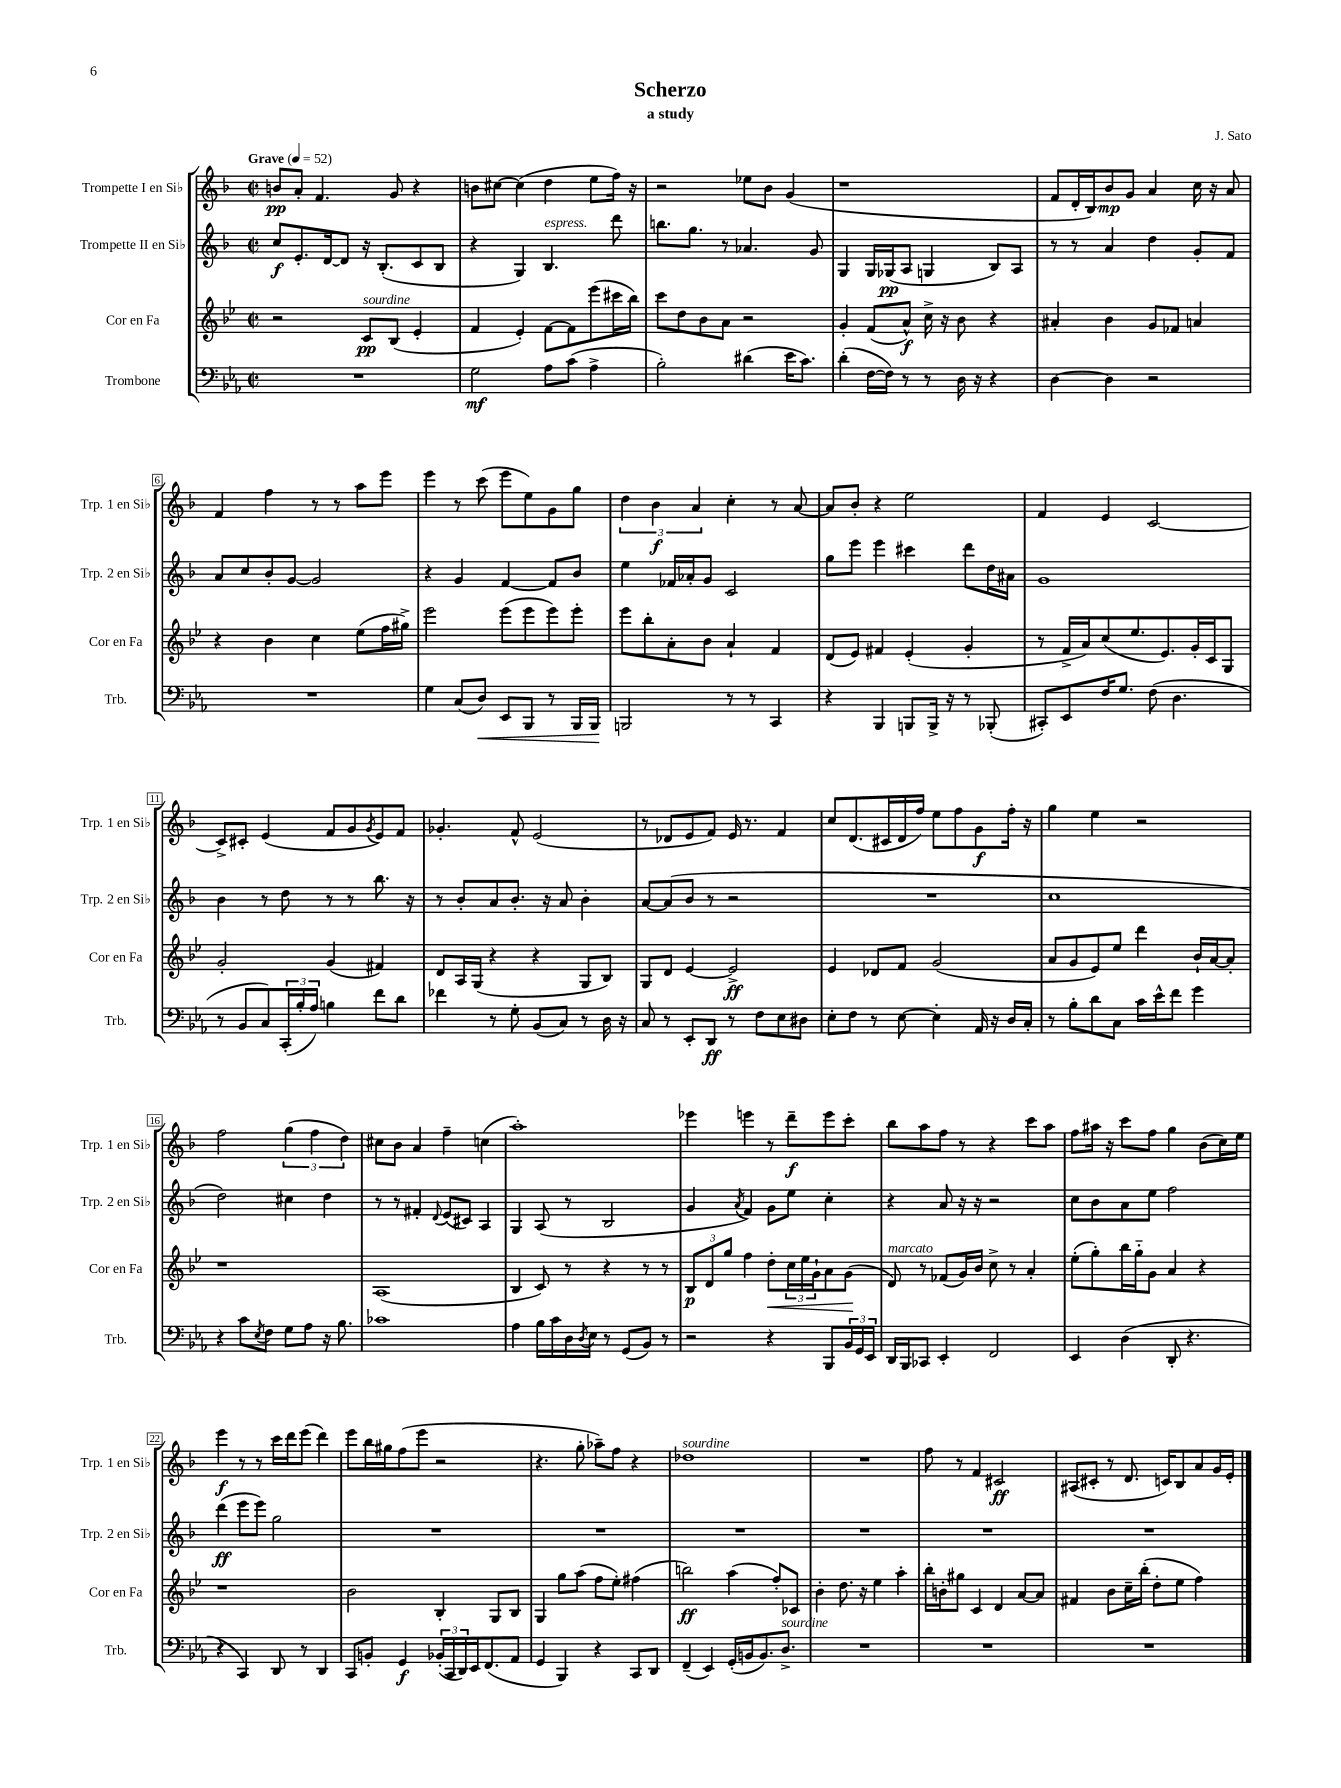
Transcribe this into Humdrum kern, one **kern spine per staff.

**kern	**kern	**kern	**kern
*staff4	*staff3	*staff2	*staff1
*clefF4	*clefG2	*clefG2	*clefG2
*k[b-e-a-]	*k[b-e-]	*k[b-]	*k[b-]
*M2/2	*M2/2	*M2/2	*M2/2
*met(c|)	*met(c|)	*met(c|)	*met(c|)
*MM52	*MM52	*MM52	*MM52
1r	2r	8cc/L	8b/L
.	.	8.e'/	8a'/J
.	.	.	4.f/
.	.	[16d/k	.
.	.	8d/]J	.
.	8c/L	16r	.
.	.	(8.B-'/L	.
.	(8B-/J	.	8g/
.	4e-'/	8c/	4r
.	.	8B-/J	.
=	=	=	=
2G\	4f/	4r	8b\L
.	.	.	[8cc#\J
.	4e-'/)	4G/)	(4cc#\]
8A-\L	[8f\L	4.B-/	4dd\
(8c\J	8f\]	.	.
4A-^\	(8eee-\	.	8ee\L
.	16ccc#\L	8ddd\	16ff\Jk)
.	16bb-\JJ)	.	16r
=	=	=	=
2B-'\)	8ccc\L	8.bb\L	2r
.	8dd\	.	.
.	.	8.gg\J	.
.	8b-\	.	.
.	8a\J	8r	.
(4d#\	2r	4.a-/	8ee-\L
.	.	.	8b-\J
16e-\LK	.	.	(4g/
8.c\J)	.	.	.
.	.	8g/	.
=	=	=	=
(4d'\	4g'/	4G/	1r
[16F\LL	(8f/L	16G/LL	.
16F\]JJ)	.	(16G-/J	.
8r	8a^^/J)	8A/J	.
8r	16cc^\	4G/	.
.	16r	.	.
16D\	8b-\	.	.
16r	.	.	.
4r	4r	8B-/L)	.
.	.	8A/J	.
=	=	=	=
[4D\	4a#'/	8r	8f/L
.	.	8r	16d'/L
.	.	.	16B-/J)
4D\]	4b-\	4a/	8b-/
.	.	.	8g/J
2r	8g/L	4dd\	4a/
.	8f-/J	.	.
.	4a/	8g'/L	16cc\
.	.	.	16r
.	.	8f/J	8a/
=	=	=	=
1r	4r	8a/L	4f/
.	.	8cc/	.
.	4b-\	8b-'/	4ff\
.	.	[8g/J	.
.	4cc\	2g/]	8r
.	.	.	8r
.	(8ee-\L	.	8aa\L
.	16ff\L	.	8eee\J
.	16gg#^\JJ)	.	.
=	=	=	=
4G\	2eee-\	4r	4eee\
(8C/L	.	4g/	8r
8D/J)	.	.	(8ccc\
8EE-/L	(8eee-\L	[4f/	8eee\L
8BBB-/J	8eee-\	.	8ee\)
8r	8eee-\)	8f/]L	8g\
16BBB-/LL	8eee-'\J	8b-/J	8gg\J
16BBB-/JJ	.	.	.
=	=	=	=
2BBB/	8eee-\L	4ee\	6dd\
.	8bb-'\	.	.
.	.	.	6b-\
.	8a'\	16f-/LL	.
.	.	16a-'/J	.
.	.	.	6a/
.	8b-\J	8g/J	.
8r	4a`/	2c/	4cc'\
8r	.	.	.
4CC/	4f/	.	8r
.	.	.	[8a/
=	=	=	=
4r	(8d/L	8gg\L	8a/]L
.	8e-/J)	8eee\J	8b-'/J
4BBB-/	4f#/	4eee\	4r
8BBB/L	(4e-'/	4ccc#\	2ee\
16BBB^/Jk	.	.	.
16r	.	.	.
8r	4g'/	8ddd\L	.
(8BBB-'/	.	16dd\L	.
.	.	16a#\JJ	.
=	=	=	=
8CC#'/L)	8r	1g	4f/
8EE-/	16f^/LL	.	.
.	16a/J)	.	.
16F/K	(8cc/	.	4e/
8.G/J	.	.	.
.	8.ee-/	.	.
(8F\	.	.	[2c/
.	8.e-/)	.	.
4.D\	.	.	.
.	16g'/L	.	.
.	16c/J	.	.
.	8G/J	.	.
=	=	=	=
8r	2g'/	4b-\	8c^/]L
8BB-/L	.	.	8c#'/J
8C/)	.	8r	(4e/
(24CC'/L	.	8dd\	.
24B-'/	.	.	.
24A-/JJ)	.	.	.
4B\	(4g/	8r	8f/L
.	.	8r	8g/
.	.	.	8qg/
8f\L	4f#/)	8.bb-\	8e/)
8d\J	.	.	8f/J
.	.	16r	.
=	=	=	=
4f-\	8d/L	8r	4.g-'/
.	16A/L	8b-'/L	.
.	(16G/JJ	.	.
8r	4r	8a/	.
8G'\	.	8.b-'/J	8f^^/
(8BB-/L	4r	.	(2e/
.	.	16r	.
8C/J)	.	8a/	.
8r	8G/L	4b-'\	.
16D\	8B-/J)	.	.
16r	.	.	.
=	=	=	=
8C/	8G/L	[8a/L	8r
8r	8d/J	(8a/]	8d-/L
8EE-'/L	[4e-/	8b-/J	8e/
8DD/J	.	8r	8f/J)
8r	2e-^/]	2r	16e/
.	.	.	8.r
8F\L	.	.	.
8E-\	.	.	4f/
8D#\J	.	.	.
=	=	=	=
8E-'\L	4e-/	1r	8cc/L
8F\J	.	.	(8.d/
8r	8d-/L	.	.
.	.	.	16c#/L
[8E-\	8f/J	.	16d/
.	.	.	16ff/JJ)
4E-'\]	(2g/	.	8ee\L
.	.	.	8ff\
16AA-/	.	.	8g\
16r	.	.	.
16D/LL	.	.	16ff'\Jk
16C'/JJ	.	.	16r
=	=	=	=
8r	8a/L	1cc	4gg\
8B-'\L	8g/	.	.
8d\	8e-/)	.	4ee\
8C\J	8ee-/J	.	.
16c\LL	4ddd\	.	2r
16e-^^\J	.	.	.
8f\J	.	.	.
4g\	16b-`/LL	.	.
.	[16a/J	.	.
.	8a'/]J	.	.
=	=	=	=
4r	1r	2dd\)	2ff\
8c\L	.	.	.
8qE-/	.	.	.
8F\J	.	.	.
8G\L	.	4cc#\	(6gg\
8A-\J	.	.	.
.	.	.	6ff\
16r	.	4dd\	.
8.B-\	.	.	.
.	.	.	6dd\)
=	=	=	=
1c-	(1A	8r	8cc#\L
.	.	8r	8b-\J
.	.	4f#'/	4a/
.	.	8qqd/	.
.	.	(8e/L	4ff~\
.	.	8c#/J)	.
.	.	4A/	(4cc\
=	=	=	=
4A-\	4B-/	4G/	1aa')
16B-\LL	8c/)	(8A/	.
16c\	.	.	.
16D\	8r	8r	.
8qD/	.	.	.
16E-\JJ	.	.	.
8r	4r	2B-/	.
(8GG/L	.	.	.
8BB-/J)	8r	.	.
8r	8r	.	.
=	=	=	=
2r	12B-/L	4g/	4eee-\
.	12d/	.	.
.	12gg/J	.	.
.	.	8qa/	.
.	4ff\	4f/)	4eee\
4r	8dd'\L	8g\L	8r
.	24cc\L	8ee\J	8ddd~\L
.	24ee-\	.	.
.	24g`\J	.	.
8BBB-/L	8a\	4cc'\	8eee\
24BB-/L	(8g\J	.	8ccc'\J
24GG/	.	.	.
24EE-/JJ	.	.	.
=	=	=	=
16DD/LL	8d/)	4r	8bb-\L
16BBB-/J	.	.	.
8CC-/J	8r	.	8aa\
4EE-'/	(8f-/L	8a/	8ff\J
.	16g/L)	16r	8r
.	16b-/JJ	16r	.
2FF/	8cc^\	2r	4r
.	8r	.	.
.	4a'/	.	8ccc\L
.	.	.	8aa\J
=	=	=	=
4EE-/	(8ee-'\L	8cc\L	8ff\L
.	8gg'\)	8b-\	16aa#\Jk
.	.	.	16r
(4D\	16bb-\L	8a\	8ccc\L
.	16gg'~\J	.	.
.	8g\J	8ee\J	8ff\J
8DD'/	4a/	2ff\	4gg\
4.r	.	.	.
.	4r	.	(8b-\L
.	.	.	16cc\L)
.	.	.	16ee\JJ
=	=	=	=
4r	1r	(4ddd\	4eee\
4CC/)	.	8eee\L	8r
.	.	8eee\J)	8r
8DD/	.	2gg\	16ccc\LL
.	.	.	16ddd\J
8r	.	.	(8eee\J
4DD/	.	.	4ddd\)
=	=	=	=
8CC/L	2b-\	1r	8eee\L
8BB'/J	.	.	16bb-\L
.	.	.	16gg#\J
4GG/	.	.	(8ff\
.	.	.	8eee\J
(24BB-'/LL	4B-'/	.	2r
24CC/	.	.	.
24DD/)	.	.	.
16EE-/J	.	.	.
(8.FF/	.	.	.
.	8G/L	.	.
8AA-/J	8B-/J	.	.
=	=	=	=
4GG/	4G/	1r	4.r
4BBB-/)	8gg\L	.	.
.	(8aa\J	.	8gg'\
4r	8ff\L	.	8aa-~\L)
.	8ee-'\J)	.	8ff\J
8CC/L	(4ff#\	.	4r
8DD/J	.	.	.
=	=	=	=
(4FF~/	2bb\)	1r	1dd-
4EE-/)	.	.	.
(16GG'/LL	(4aa\	.	.
16BB/J	.	.	.
8.BB/)	.	.	.
.	8ff'/L)	.	.
8.D^/J	.	.	.
.	8c-/J	.	.
=	=	=	=
1r	4b-'\	1r	1r
.	8.dd\	.	.
.	16r	.	.
.	4ee-\	.	.
.	4aa'\	.	.
=	=	=	=
1r	16bb-'\LL	1r	8ff\
.	16b'\J	.	.
.	8gg#\J	.	8r
.	4c/	.	4f/
.	4d/	.	2c#/
.	[8a/L	.	.
.	8a/]J	.	.
=	=	=	=
1r	4f#/	1r	(8A#/L
.	.	.	8c#'/J
.	8b-\L	.	8r
.	16cc~\L	.	8.d/
.	(16bb-'\JJ	.	.
.	8dd'\L	.	.
.	.	.	16c/LK)
.	8ee-\J	.	8B-/
.	4ff\)	.	8a/
.	.	.	16g/L
.	.	.	16e'/JJ
==	==	==	==
*-	*-	*-	*-
